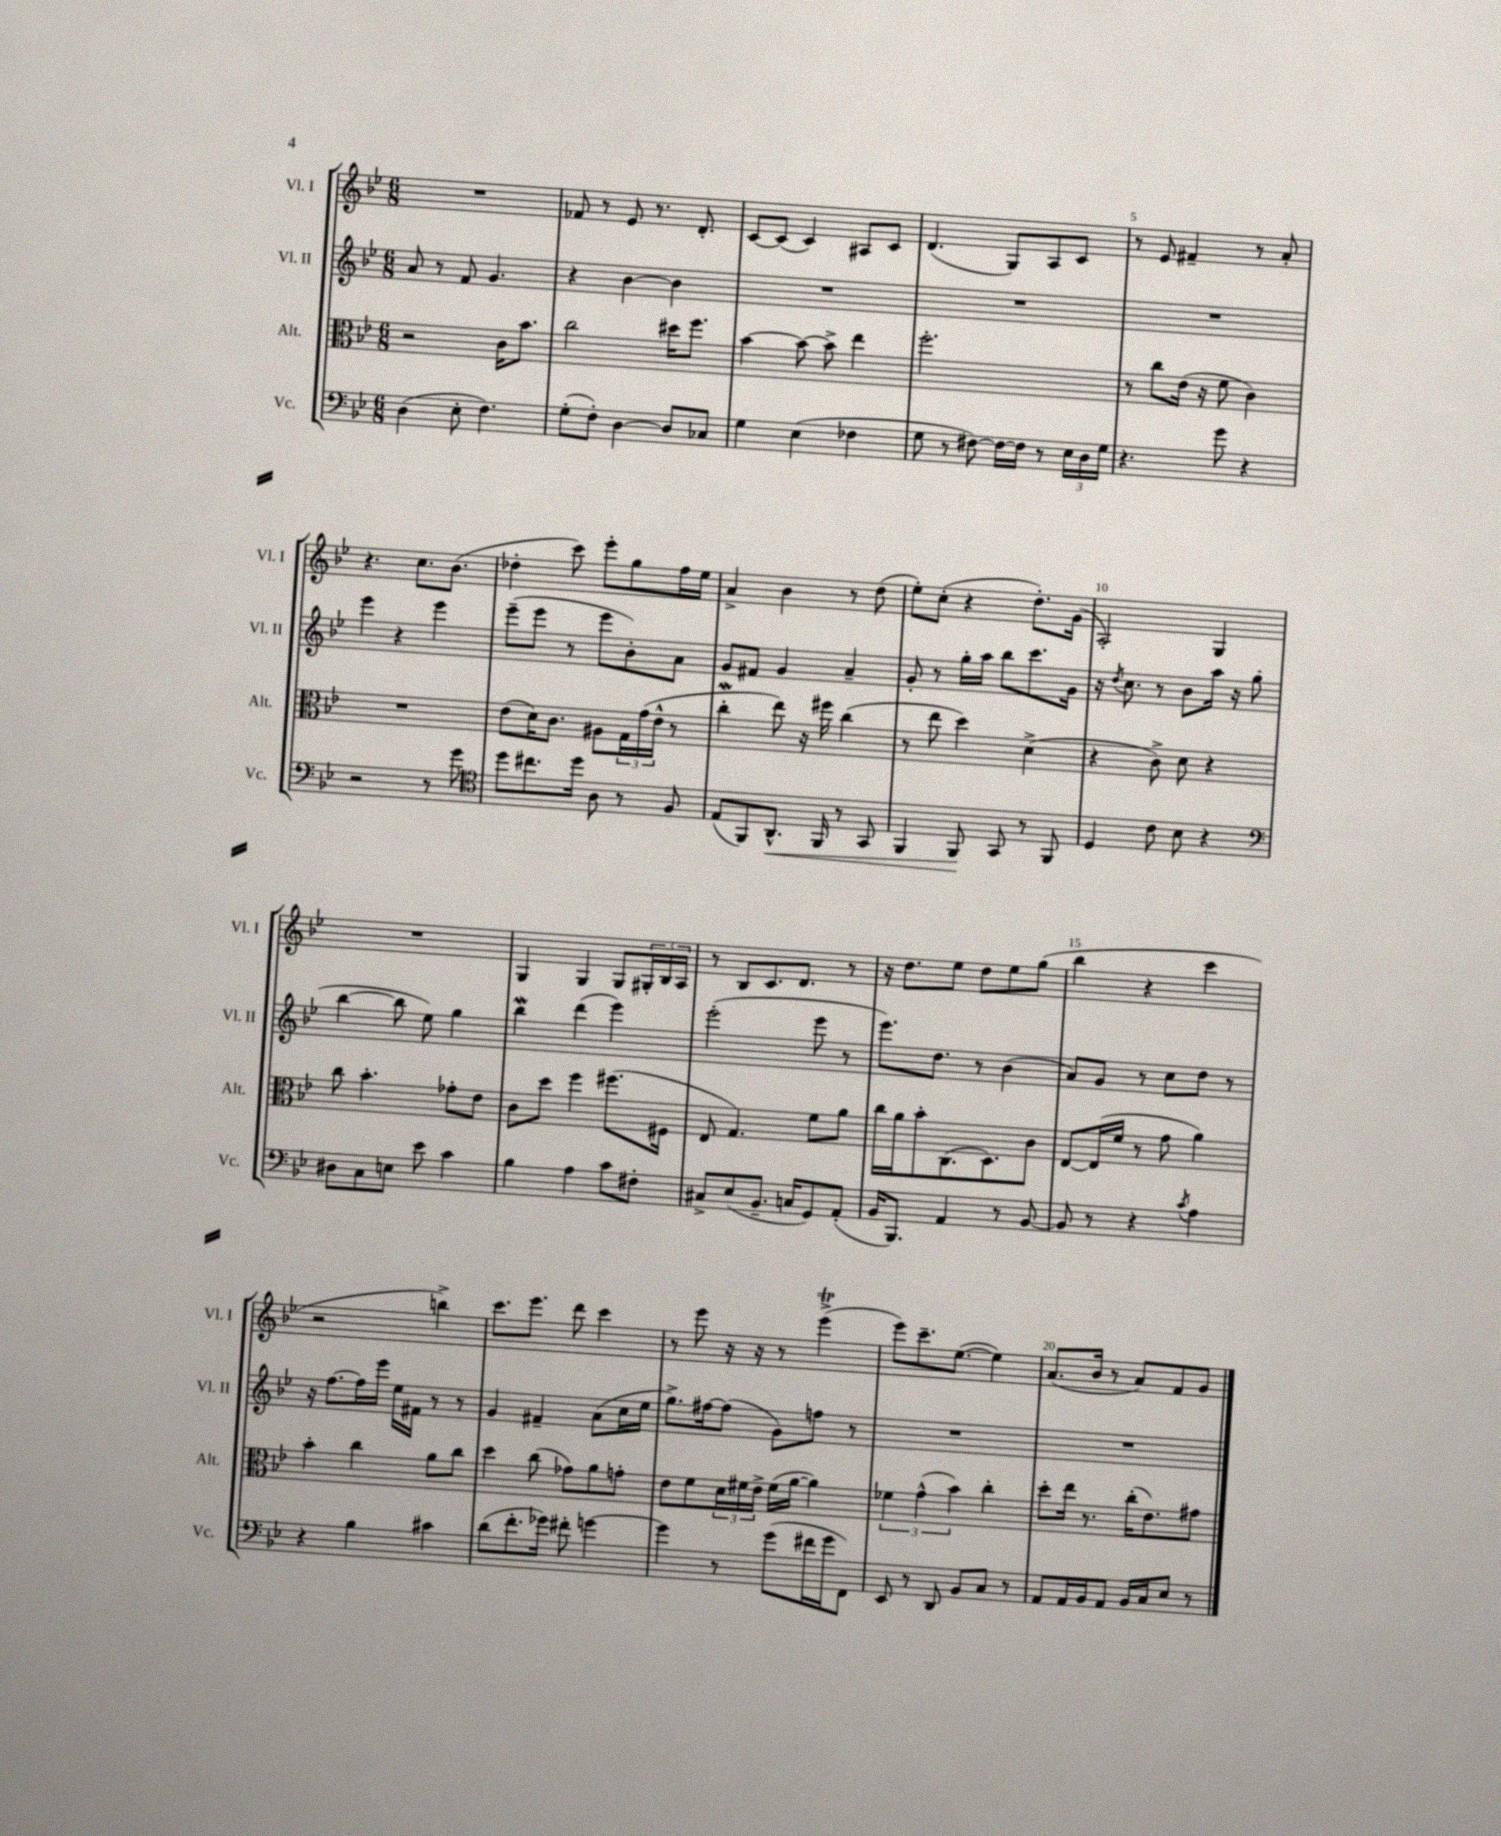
<<
\new StaffGroup <<
\new Staff = "s0" \with { instrumentName = "Vl. I" shortInstrumentName = "Vl. I" } {
    \clef treble \key bes \major \numericTimeSignature \time 6/8
    R2. |
    fes'8 r8 ees'8 r8. d'8.-. |
    c'8~ c'8( c'4) ais8 c'8 |
    d'4.( g8) a8 c'8 |
    r8 ees'8 fis'4-- r8 a'8-. |
    r4. c''8. bes'8.( |
    des''4-. c'''8) ees'''8-. g''8 f''16 ees''16 |
    a'4-> bes'4 r8 d''8( |
    ees''8-.) c''8-.( r4 d''8.-.) g'16( |
    a2-.) g4 |
    R2. |
    g4 g4 g8 \tuplet 3/2 { gis16-. bes16 a16 } |
    r8 bes8 c'8. d'8. r8 |
    r16 d''8. ees''8 d''8 ees''8 g''8( |
    bes''4 r4 c'''4 |
    r2 b''4->) |
    c'''8. ees'''8. d'''8 c'''4 |
    r8 ees'''8 r16 r16 r8 ees'''4->\trill( |
    ees'''8) c'''8.-- ees''8.~( ees''4) |
    a'8.( bes'16 r8 a'8) f'8 g'8 \bar "|." |
}
\new Staff = "s1" \with { instrumentName = "Vl. II" shortInstrumentName = "Vl. II" } {
    \clef treble \key bes \major \numericTimeSignature \time 6/8
    a'8 r8 f'8 g'4. |
    r4 bes'4~ bes'4 |
    R2. |
    R2. |
    R2. |
    ees'''4 r4 ees'''4 |
    ees'''8--( ees'''8 r8 ees'''8 bes'8-.) a'8 |
    g'8 fis'8 g'4 a'4-- |
    g'8-. r8 g''16-. a''16 bes''8 c'''8. g'16 |
    r16 \acciaccatura { d''8 } c''8. r8 bes'8 a''16 r16 g''8( |
    bes''4~ bes''8 ees''8) g''4 |
    bes''4\mordent d'''4( ees'''4) |
    ees'''2-.( ees'''8 r8 |
    ees'''8.) d''8. r8 bes'4( |
    a'8) g'8 r8 c''8 d''8 r8 |
    r16 f''8.~ f''16 ees'''16 ees''16 fis'16 r8 r8 |
    g'4 fis'4-- a'8( c''16 ees''16 |
    g''8.->) fis''16~ fis''8( g'8) f''8 r8 |
    R2. |
    R2. \bar "|." |
}
\new Staff = "s2" \with { instrumentName = "Alt." shortInstrumentName = "Alt." } {
    \clef alto \key bes \major \numericTimeSignature \time 6/8
    r2 c'16 bes'8. |
    c''2 dis''16 f''8. |
    bes'4~ bes'8~ bes'8-> ees''4 |
    f''2.-. |
    r8 c''8 ees'16( r16 f'8 c'4) |
    R2. |
    ees'8( d'16) c'8. ais8 \tuplet 3/2 { g16 g'16( ees'16-^ } r8 |
    c''4-.\mordent ees''8) r16 fis''16 c''4( |
    r8 ees''8 d''4) d'4->( |
    r4 c'8->) d'8 r4 |
    c''8 bes'4.-. ges'8-. ees'8 |
    c'8 d''8 f''4 fis''8.( fis16 |
    ees8 g4.) f'8 a'8 |
    c''16 a'16 bes'8-. c8.( d8.) c'8 |
    ees8~ ees16( f'16 r8 g'8 a'4) |
    bes'4-. c''4 a'8 c''8 |
    d''4 c''8( ges'8) a'8 g'8-. |
    ees'8 f'8 \tuplet 3/2 { d'16 fis'16 ees'16-> } fis'16( a'16~ a'4) |
    \tuplet 3/2 { fes'4 g'4-^( bes'4) } c''4-. |
    d''8-. ees''16 r8. c''16-.( ees'8.) gis'8 \bar "|." |
}
\new Staff = "s3" \with { instrumentName = "Vc." shortInstrumentName = "Vc." } {
    \clef bass \key bes \major \numericTimeSignature \time 6/8
    d4( ees8-. f4.) |
    g8-.( f8-.) d4~ d8 ces8 |
    g4 ees4( fes4 |
    g8 r8 fis8~) fis16~ fis16 r8 \tuplet 3/2 { ees16 d16 g16 } |
    r4. g'8 r4 |
    r2 r8 g'8 |
    \clef tenor d''8 cis''8. d''16 a8 r8 f8 |
    ees8( f,8) a,8.-^\< f,16 r8 g,8 |
    f,4 f,8\! g,8 r8 f,8 |
    d4 c'8 bes8 r4 |
    \clef bass dis8 c8 e8 ees'8 c'4 |
    bes4 a4 c'8 fis8-. |
    cis8-> ees8( bes,8.-- c16 g,8) a,8-.( |
    bes,16 bes,,8.) a,4 r8 bes,8~ |
    bes,8 r8 r4 \acciaccatura { c'8 } a4 |
    r4 bes4 cis'4 |
    d'8( f'8.-. ges'16) fis'8-. g'4~ |
    g'4 r8 g'8( fis'16 g'16 f,8) |
    ees,8 r8 d,8 bes,8 c8 r8 |
    a,8 a,16 bes,16 a,8 bes,16 c16 ees8 r8 \bar "|." |
}
>>
>>
\layout { \context { \Score \override BarNumber.break-visibility = ##(#f #t #t) barNumberVisibility = #(every-nth-bar-number-visible 5) } }
